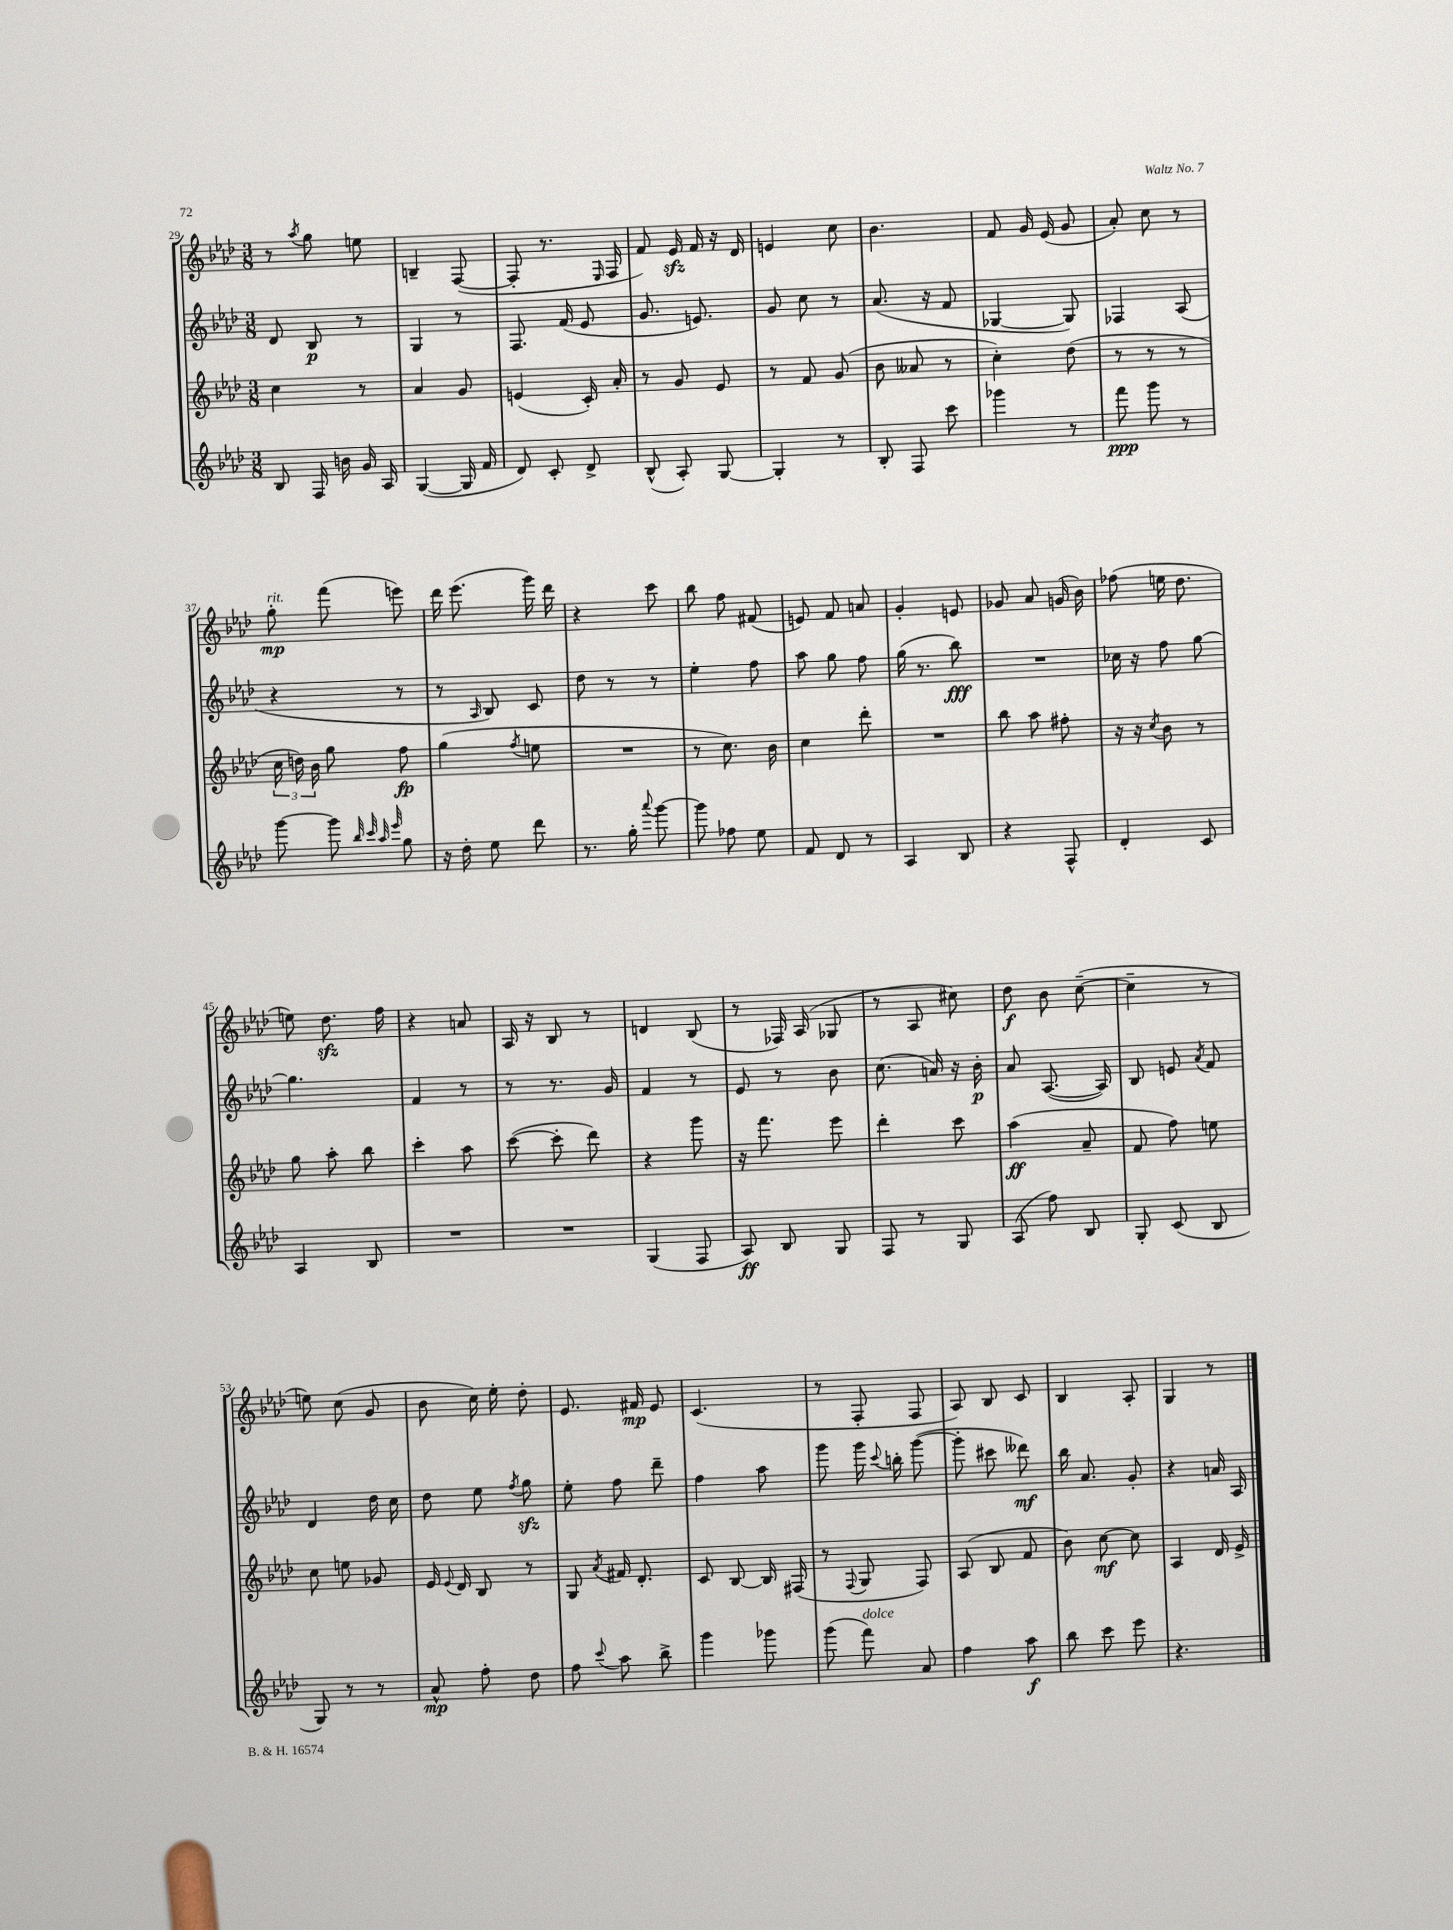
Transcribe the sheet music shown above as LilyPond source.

<<
\new StaffGroup <<
\new Staff = "s0" {
    \clef treble \key aes \major \numericTimeSignature \time 3/8
    \autoBeamOff r8 \acciaccatura { aes''8 } g''8 e''8 |
    b4-- f8~( |
    f8-. r8. \grace { ees16 } f16 |
    f'8) ees'16\sfz f'16 r16 des'16 |
    e'4 c''8 |
    bes'4. |
    f'8 g'16 ees'16( g'8 |
    aes'8-.) c''8 r8 |
    g''8-.\mp^\markup { \italic "rit." } f'''8( e'''8) |
    des'''16 ees'''8.( g'''16) des'''16 |
    r4 c'''8 |
    bes''8 f''8 fis'8( |
    e'8) f'8 a'8 |
    g'4-. e'8 |
    ges'8 aes'8 g'16( bes'16) |
    fes''8( e''16 des''8. |
    e''8) des''8.\sfz f''16 |
    r4 a'8 |
    aes16 r16 bes8 r8 |
    d'4 bes8( |
    r8 fes16) aes16( ges8 |
    r8 aes8 cis''8) |
    des''8\f bes'8 c''8~--( |
    c''4-- r8 |
    e''8) c''8( g'8 |
    bes'8 c''16) ees''16-. des''8-. |
    ees'8. fis'16\mp ees'8 |
    c'4.( |
    r8 f8-. f8 |
    aes8) bes8 c'8 |
    bes4 aes8-. |
    g4 r8 \bar "|." |
}
\new Staff = "s1" {
    \clef treble \key aes \major \numericTimeSignature \time 3/8
    \autoBeamOff des'8 bes8\p r8 |
    g4 r8 |
    f8. f'16( ees'8 |
    g'8. e'8.) |
    g'8 c''8 r8 |
    aes'8.( r16 f'8 |
    ges4~ ges8) |
    fes4 aes8( |
    r4 r8 |
    r8 \grace { aes16 } bes8) c'8 |
    des''8 r8 r8 |
    ees''4-. f''8 |
    aes''8 g''8 f''8 |
    g''16( r8. bes''8\fff) |
    R4. |
    ces''16 r16 f''8 g''8~ |
    g''4. |
    f'4 r8 |
    r8 r8. g'16 |
    f'4 r8 |
    ees'8 r8 bes'8 |
    c''8.( a'16) r16 bes'16-.\p |
    aes'8 aes8.~( aes16) |
    bes8 e'8 \acciaccatura { aes'8 } f'8 |
    des'4 des''16 c''16 |
    des''8 ees''8 \acciaccatura { f''8 } g''8\sfz |
    ees''8-. f''8 des'''8-- |
    f''4 aes''8 |
    g'''8 g'''16 \appoggiatura { c'''8 } b''16-. g'''8~( |
    g'''8-. cis'''8 deses'''8\mf) |
    bes''16 aes'8. g'8-. |
    r4 a'16 aes16 \bar "|." |
}
\new Staff = "s2" {
    \clef treble \key aes \major \numericTimeSignature \time 3/8
    \autoBeamOff c''4 r8 |
    aes'4 g'8 |
    e'4( c'16-.) aes'16-. |
    r8 g'8 ees'8 |
    r8 f'8 g'8( |
    bes'8 aeses'8 r8 |
    c''4-.) des''8( |
    r8 r8 r8 |
    \tuplet 3/2 { c''16 d''16) bes'16 } g''8 f''8\fp |
    g''4( \acciaccatura { f''8 } e''8 |
    R4. |
    r8 c''8.) bes'16 |
    c''4 des'''8-. |
    R4. |
    bes''8 aes''8 fis''8-. |
    r16 r16 \acciaccatura { c''8 } bes'8 r8 |
    g''8 aes''8-. bes''8 |
    c'''4-. aes''8 |
    c'''8~( c'''8-. des'''8) |
    r4 g'''8 |
    r16 f'''8. ees'''8 |
    des'''4-. c'''8 |
    aes''4\ff( aes'8-- |
    f'8 f''8) e''8 |
    c''8 e''8 ges'8 |
    ees'16 \appoggiatura { ees'8 } des'16 bes8 r8 |
    g8 \acciaccatura { aes'8 } fis'16 des'8.-. |
    c'8 bes8~ bes16 fis16( |
    r8 \appoggiatura { f8 } g8 f8) |
    aes8( bes8 f'8 |
    bes'8) c''8~\mf c''8 |
    aes4 des'16 ees'16-> \bar "|." |
}
\new Staff = "s3" {
    \clef treble \key aes \major \numericTimeSignature \time 3/8
    \autoBeamOff bes8 f16 b'16 g'16 aes16 |
    g4~( g16 f'16 |
    des'8) c'8-. des'8-> |
    bes8-^( aes8-.) g8~ |
    g4-. r8 |
    bes8-. f8 c'''8 |
    ges'''4 r8 |
    f'''8\ppp g'''8 r8 |
    g'''8~ g'''8 \grace { bes''32 c'''32 aes''32 ees'''32 } g''8 |
    r16 des''16-. ees''8 des'''8 |
    r8. g''16-. \appoggiatura { aes'''8 } g'''8~ |
    g'''8 fes''8 ees''8 |
    f'8 des'8 r8 |
    aes4 bes8 |
    r4 f8-^ |
    des'4-. c'8 |
    aes4 bes8 |
    R4. |
    R4. |
    g4( f8 |
    aes8\ff) bes8 g8 |
    f8 r8 g8 |
    aes8( f''8) bes8 |
    g8-. c'8( bes8 |
    g8) r8 r8 |
    aes'8-^\mp f''8-. des''8 |
    f''8 \appoggiatura { c'''8 } aes''8 bes''8-> |
    g'''4 ges'''8 |
    g'''8( f'''8^\markup { \italic "dolce" }) aes'8 |
    f''4 aes''8\f |
    bes''8 c'''8 ees'''8 |
    r4. \bar "|." |
}
>>
>>
\layout { \context { \Score currentBarNumber = #29 } }
